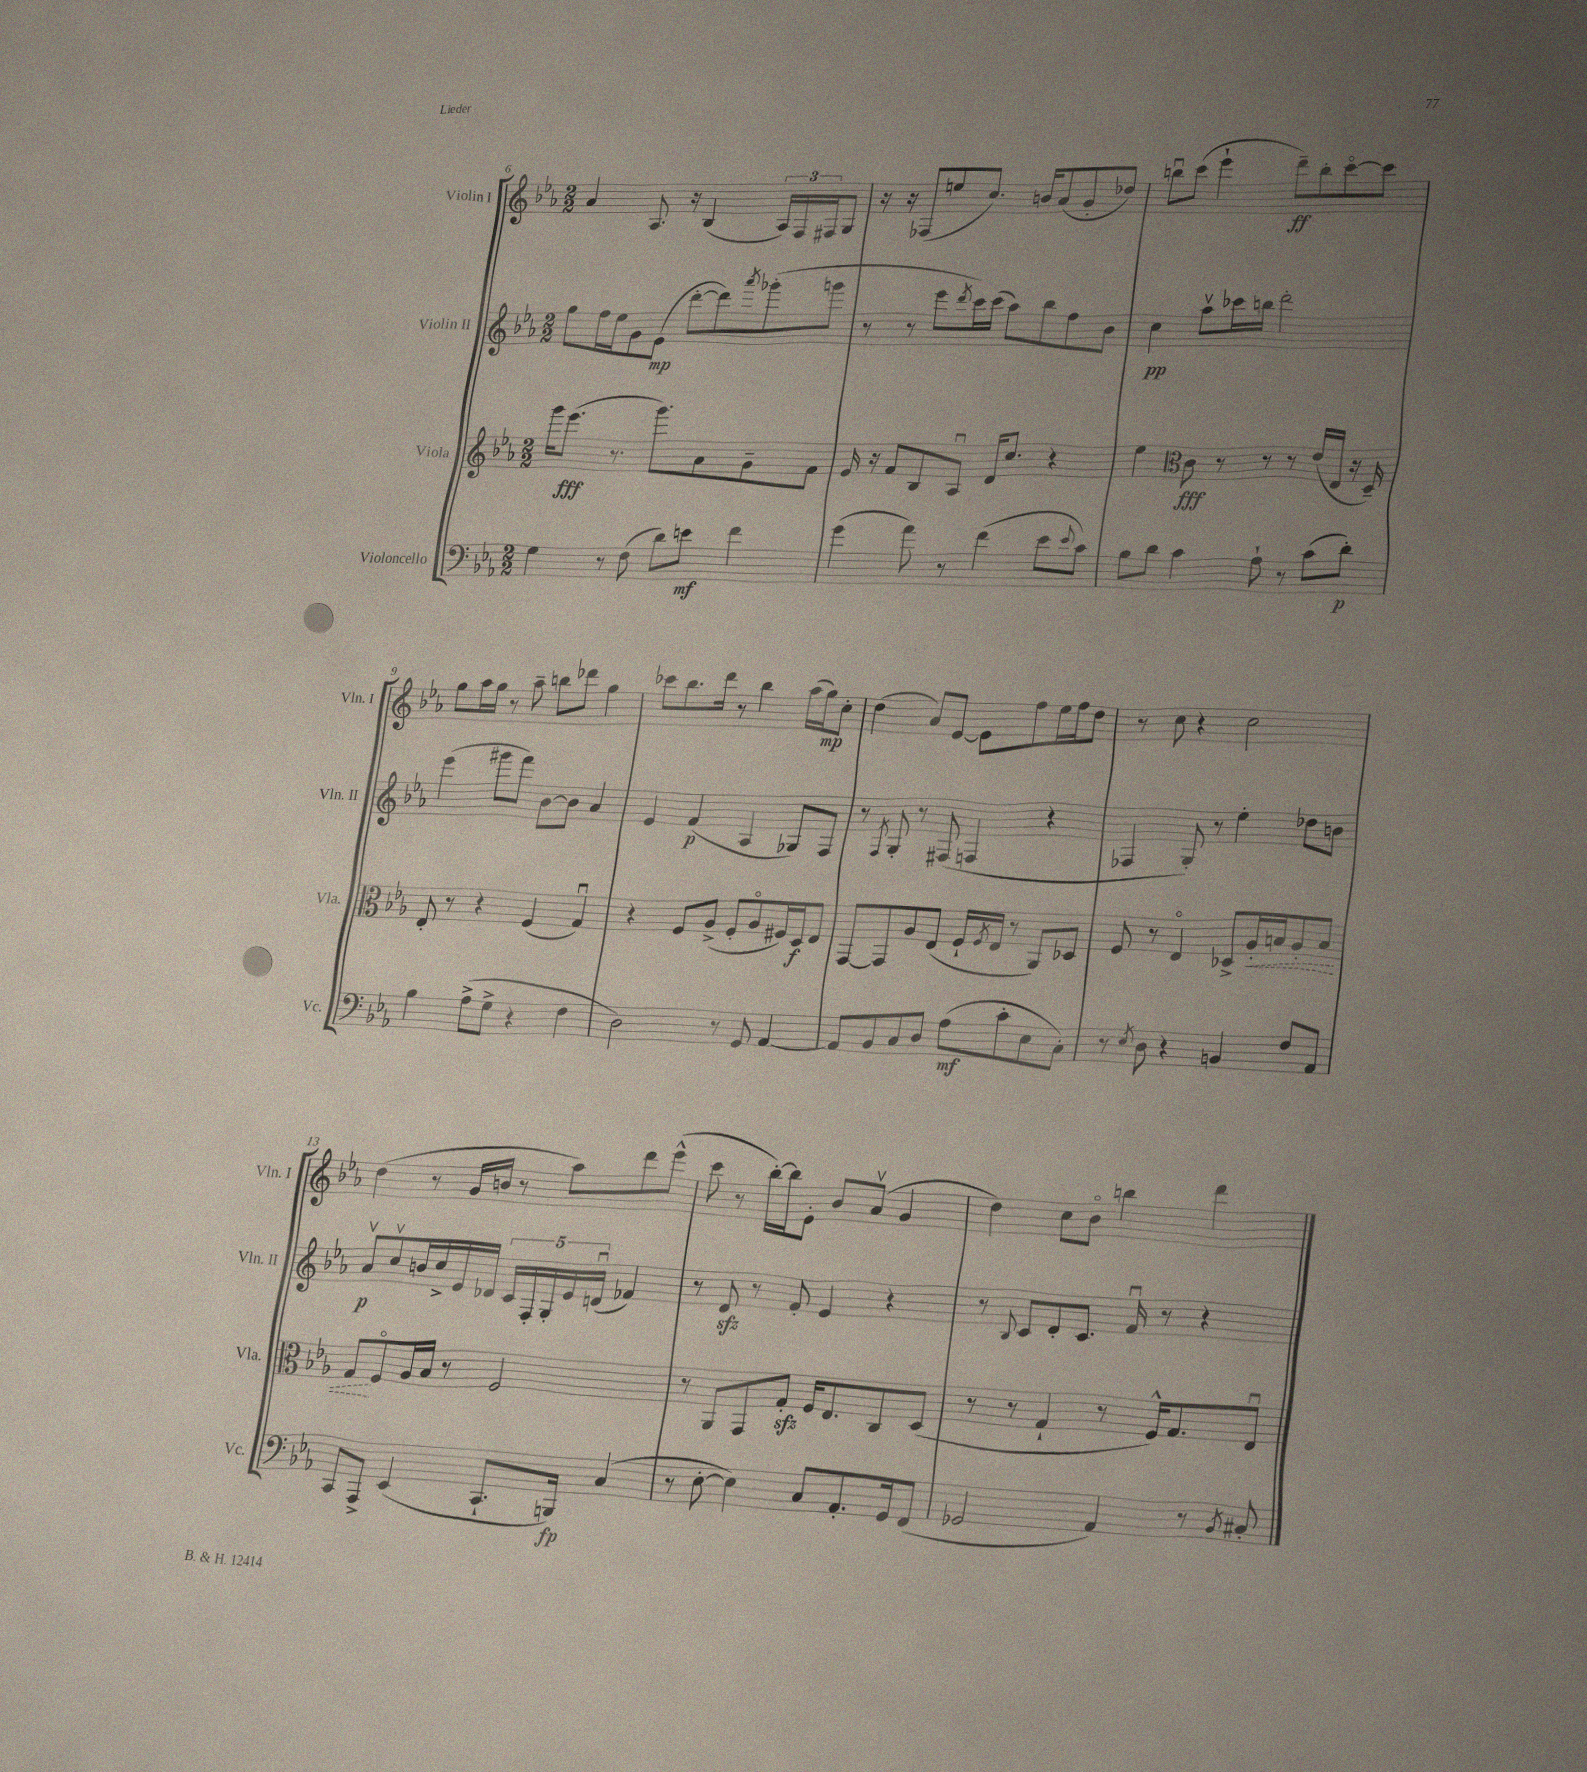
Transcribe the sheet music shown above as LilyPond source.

<<
\new StaffGroup <<
\new Staff = "s0" \with { instrumentName = "Violin I" shortInstrumentName = "Vln. I" } {
    \clef treble \key ees \major \numericTimeSignature \time 2/2
    aes'4 aes8. r16 bes4( \tuplet 3/2 { aes16) f16 fis16 } g8 |
    r16 r16 fes8( e''8 c''8.) b'16 aes'8( g'8-. des''8) |
    b''8\downbow c'''8( ees'''4-! d'''8--\ff) b''8-. c'''8~\flageolet c'''8 |
    g''8 aes''16 g''16 r8 aes''8-- b''8 des'''8 g''4 |
    ces'''8 bes''8. d'''16 r8 bes''4 aes''16( g''16\mp) c''8-. |
    d''4( aes'8) ees'8~ ees'8 f''8 ees''16 f''16 d''8 |
    r8 c''8 r4 c''2 |
    d''4( r8 g'16 b'16 r8 aes''8) d'''8 ees'''8-^( |
    c'''8 r8 bes''16~-.) bes''16 ees'8-. bes'8 aes'8\upbow( g'4 |
    d''4) c''8 bes'8\flageolet b''4 d'''4 \bar "|." |
}
\new Staff = "s1" \with { instrumentName = "Violin II" shortInstrumentName = "Vln. II" } {
    \clef treble \key ees \major \numericTimeSignature \time 2/2
    g''8 f''16 ees''16 g'8 ees'8\mp( d'''8~-. d'''8) \acciaccatura { aes'''8 } ges'''8-.( g'''8 |
    r8 r8 ees'''8 \acciaccatura { d'''8 } c'''16) c'''16( aes''8) bes''8 f''8 bes'8 |
    c''4\pp aes''8\upbow ces'''16 b''16 d'''2-. |
    ees'''4( gis'''8 f'''8) bes'8~ bes'8 aes'4 |
    ees'4 f'4\p( aes4 ges8) f8 |
    r8 \acciaccatura { f8 } g8-. r8 fis8( f4 r4 |
    fes4 g8-.) r8 ees''4-. des''8 b'8 |
    aes'8\upbow\p c''8\upbow b'16 c''16-> ees'16 des'16 \tuplet 5/4 { c'16 f16-. g16-. ees'16 d'16\downbow( } fes'4) |
    r8 d'8\sfz r8 f'8-. ees'4 r4 |
    r8 \appoggiatura { bes8 } c'8 d'8-. c'8. f'16\downbow r8 r4 \bar "|." |
}
\new Staff = "s2" \with { instrumentName = "Viola" shortInstrumentName = "Vla." } {
    \clef treble \key ees \major \numericTimeSignature \time 2/2
    g'''16 ees'''8.\fff( r8. g'''8.) aes'8 g'8-- f'8 |
    ees'16 r16 f'8 bes8 aes8\downbow d'16 c''8. r4 |
    ees''4 \clef alto c'8\fff r8 r8 r8 ees'16( ees16 r16 d16--) |
    ees8-. r8 r4 f4( g4\downbow) |
    r4 f8 aes8->( f8-. aes8\flageolet fis16) d16\f ees8 |
    g,8~ g,8 aes8 ees8( f16-! \acciaccatura { f8 } ees16 r8 aes,8) des8 |
    f8 r8 ees4\flageolet des8-> \once \override Hairpin.style = #'dashed-line aes16-.\< b16 aes8-. b8 |
    g8\! f8\flageolet aes16 bes16 r8 f2 |
    r8 aes,8 g,8 g8-.\sfz f16 ees8. c8 d8( |
    r8 r8 g4-! r8 f16-^) g8. ees8\downbow \bar "|." |
}
\new Staff = "s3" \with { instrumentName = "Violoncello" shortInstrumentName = "Vc." } {
    \clef bass \key ees \major \numericTimeSignature \time 2/2
    g4 r8 f8( d'8) e'8\mf f'4 |
    g'4( aes'8) r8 f'4( ees'8 \appoggiatura { ees'8 } c'8) |
    bes8 d'8 c'4 aes8-! r8 c'8( d'8-.\p) |
    bes4 aes8->( g8-> r4 f4 |
    d2) r8 g,8 aes,4~ |
    aes,8 bes,8 c8 d8 aes8\mf( c'8-. ees8 c8-.) |
    r8 \acciaccatura { ees8 } d8 r4 b,4 f8 aes,8 |
    c,8 aes,,8-> ees,4( c,8.-! b,,16\fp) c4( |
    r8 ees8~-. ees4) c8 aes,8.-. g,16 f,8( |
    ges,2 aes,4) r8 \acciaccatura { bes,8 } cis8-. \bar "|." |
}
>>
>>
\layout { \context { \Score currentBarNumber = #6 } }
